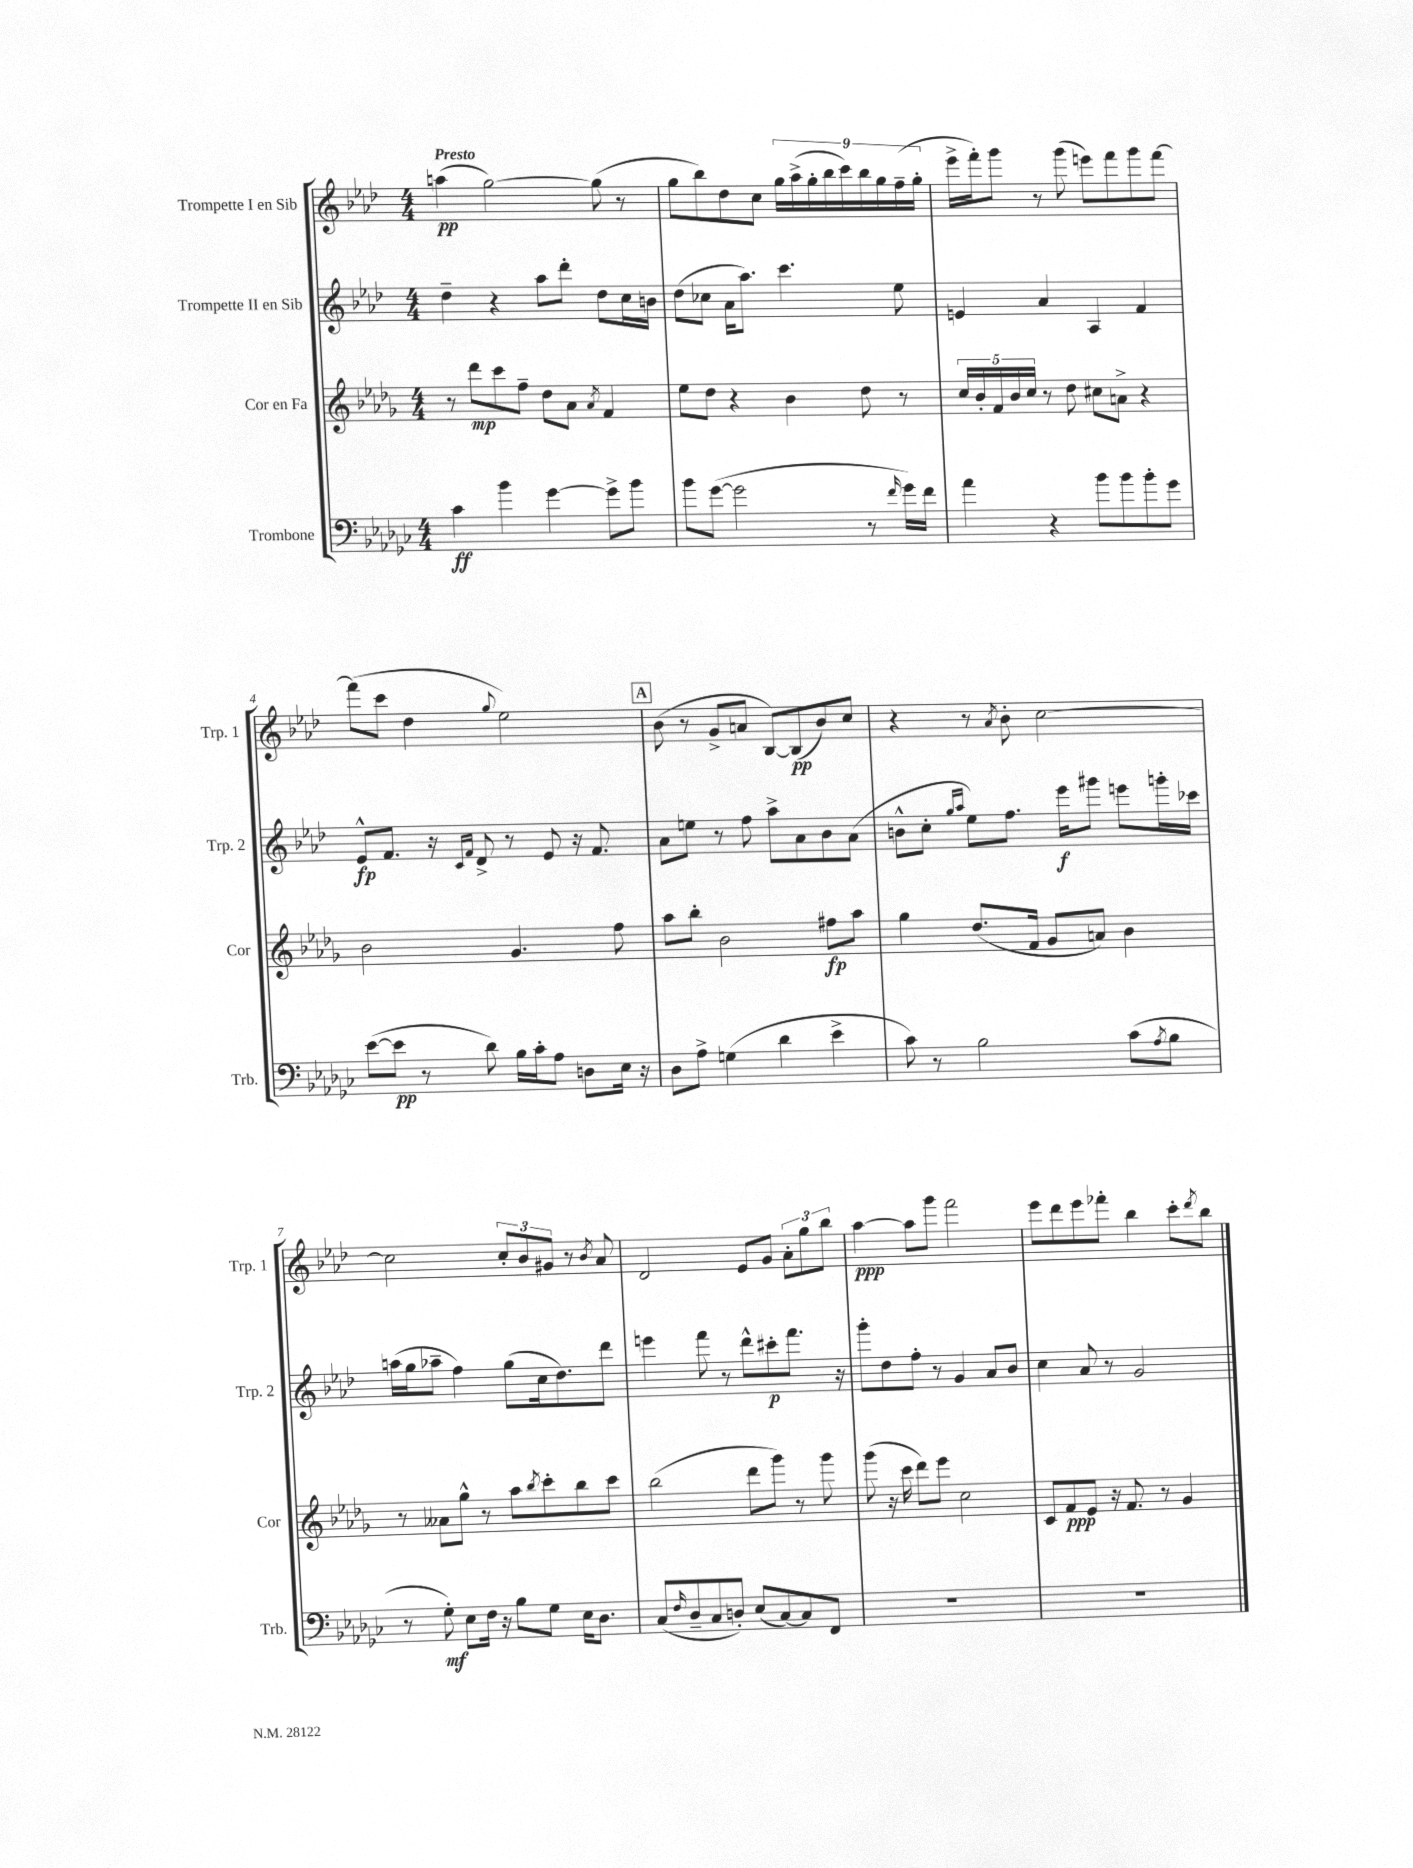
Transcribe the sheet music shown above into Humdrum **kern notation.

**kern	**dynam	**kern	**dynam	**kern	**dynam	**kern	**dynam
*part4	*part4	*part3	*part3	*part2	*part2	*part1	*part1
*staff4	*staff4	*staff3	*staff3	*staff2	*staff2	*staff1	*staff1
*I"Trombone	*	*I"Cor en Fa	*	*I"Trompette II en Sib	*	*I"Trompette I en Sib	*
*I'Trb.	*	*I'Cor	*	*I'Trp. 2	*	*I'Trp. 1	*
*clefF4	*	*clefG2	*	*clefG2	*	*clefG2	*
*k[b-e-a-d-g-c-]	*	*k[b-e-a-d-g-]	*	*k[b-e-a-d-]	*	*k[b-e-a-d-]	*
*M4/4	*	*M4/4	*	*M4/4	*	*M4/4	*
=1	=1	=1	=1	=1	=1	=1	=1
!	!	!	!	!	!	!LO:TX:a:B:t=Presto	!
4c-\	ff	8r	.	4dd-~\	.	(4aan\	pp
.	.	8ddd-\L	mp	.	.	.	.
4b-\	.	8ccc\	.	4r	.	[2gg\)	.
.	.	8ff~\J	.	.	.	.	.
[4g-\	.	8dd-\L	.	8aa-\L	.	.	.
.	.	8a-\J	.	8ddd-'\J	.	.	.
.	.	8qa-/	.	.	.	.	.
8g-^\L]	.	4f/	.	8dd-\L	.	(8gg\]	.
8b-\J	.	.	.	16cc\L	.	8r	.
.	.	.	.	16bn\JJ	.	.	.
=2	=2	=2	=2	=2	=2	=2	=2
8b-\L	.	8ee-\L	.	(8dd-\L	.	8gg\L	.
([8g-\J	.	8dd-\J	.	8cc-X\J	.	8bb-\)	.
2g-\]	.	4r	.	16a-\KL	.	8dd-\	.
.	.	.	.	8.aa-\J)	.	.	.
.	.	.	.	.	.	8cc\J	.
.	.	4b-\	.	4.ccc\	.	18gg\LL	.
.	.	.	.	.	.	(18aa-^\	.
.	.	.	.	.	.	18gg'\	.
.	.	.	.	.	.	18bb-\	.
.	.	.	.	.	.	18ccc\)	.
8r	.	8dd-\	.	.	.	.	.
.	.	.	.	.	.	18bb-\	.
.	.	.	.	.	.	18gg\	.
16qqf/	.	.	.	.	.	.	.
16g-\LL)	.	8r	.	8ee-\	.	.	.
.	.	.	.	.	.	(18ff~\	.
16f\JJ	.	.	.	.	.	.	.
.	.	.	.	.	.	18gg'\JJ	.
=3	=3	=3	=3	=3	=3	=3	=3
4a-\	.	20cc/LL	.	4en/	.	16eee-^\LL	.
.	.	20b-'/	.	.	.	.	.
.	.	.	.	.	.	16fff'\J)	.
.	.	20f/	.	.	.	.	.
.	.	.	.	.	.	8ggg\J	.
.	.	20b-/	.	.	.	.	.
.	.	20cc/JJ	.	.	.	.	.
4r	.	8r	.	4a-/	.	8r	.
.	.	8dd-\	.	.	.	(8ggg\	.
8b-\L	.	8cc#X\L	.	4A-/	.	8eeen\L)	.
8b-\	.	8an^\J	.	.	.	8fff\	.
8b-'\	.	4r	.	4f/	.	8ggg\	.
8g-\J	.	.	.	.	.	[8fff\J	.
!!LO:LB:g=z
=4	=4	=4	=4	=4	=4	=4	=4
([8e-\L	.	2b-\	.	8e-^^/L	fp	(8fff\L]	.
8e-\J]	pp	.	.	8.f/J	.	8ccc\J	.
8r	.	.	.	.	.	4dd-\	.
.	.	.	.	16r	.	.	.
.	.	.	.	16qqc/LL	.	.	.
.	.	.	.	16qqf/JJ	.	.	.
8d-\)	.	.	.	8d-^/	.	.	.
.	.	.	.	.	.	8qqgg/	.
16B-\LL	.	4.g-/	.	8r	.	2ee-\)	.
16c-'\J	.	.	.	.	.	.	.
8A-\J	.	.	.	8e-/	.	.	.
8Dn\L	.	.	.	16r	.	.	.
.	.	.	.	8.f/	.	.	.
16E-\Jk	.	8ff\	.	.	.	.	.
16r	.	.	.	.	.	.	.
!!LO:REH:place=s1:t=A
=5	=5	=5	=5	=5	=5	=5	=5
8D-\L	.	8aa-\L	.	8a-\L	.	(8b-\	.
8A-^\J	.	8bb-'\J	.	8een\J	.	8r	.
(4Gn\	.	2b-\	.	8r	.	8g^/L	.
.	.	.	.	8ff\	.	8an/J	.
4d-\	.	.	.	8aa-^\L	.	[8B-/L)	.
.	.	.	.	8a-\	.	(8B-/]	pp
4e-^\	.	8ff#X\L	fp	8b-\	.	8b-/)	.
.	.	8aa-\J	.	(8a-\J	.	8cc/J	.
=6	=6	=6	=6	=6	=6	=6	=6
8c-\)	.	4gg-\	.	8bn^^\L	.	4r	.
8r	.	.	.	8cc'\J	.	.	.
.	.	.	.	16qqgg/LL	.	.	.
.	.	.	.	16qqaa-/JJ	.	.	.
2B-\	.	(8.dd-/L	.	8ee-\L)	.	8r	.
.	.	.	.	.	.	8qa-/	.
.	.	.	.	8.ff\J	.	8b-'\	.
.	.	16f/Jk	.	.	.	.	.
.	.	8g-/L	.	.	.	[2cc\	.
.	.	.	.	16eee-\KL	f	.	.
.	.	8an/J)	.	8ggg#X\J	.	.	.
(8c-\L	.	4b-\	.	8eeen\L	.	.	.
8qA-/	.	.	.	.	.	.	.
8B-\J	.	.	.	16gggn'\L	.	.	.
.	.	.	.	16ccc-X\JJ	.	.	.
!!LO:LB:g=z
=7	=7	=7	=7	=7	=7	=7	=7
8r	.	8r	.	(16aan\LL	.	2cc\]	.
.	.	.	.	16gg\J	.	.	.
8G-'\)	mf	8a--X\L	.	8aa-X~\J	.	.	.
8E-\L	.	8gg-^^\J	.	4ff\)	.	.	.
16F\Jk	.	8r	.	.	.	.	.
16r	.	.	.	.	.	.	.
8B-\L	.	8aa-\L	.	(8gg\L	.	12cc'/L	.
.	.	.	.	.	.	12b-/	.
.	.	8qbb-/	.	.	.	.	.
8G-\J	.	8ccc'\	.	16cc\k	.	.	.
.	.	.	.	.	.	12g#X/J	.
.	.	.	.	8.dd-\)	.	.	.
16E-\KL	.	8bb-\	.	.	.	8r	.
8.D-\J	.	.	.	.	.	.	.
.	.	.	.	.	.	8qb-/	.
.	.	8ccc\J	.	8ddd-\J	.	8a-/	.
=8	=8	=8	=8	=8	=8	=8	=8
(8C-/L	.	(2bb-\	.	4eeen\	.	2d-/	.
16qqF/	.	.	.	.	.	.	.
8D-~/	.	.	.	.	.	.	.
8C-/	.	.	.	8fff\	.	.	.
8Dn'/J)	.	.	.	8r	.	.	.
(8E-/L	.	8ddd-\L	.	8ddd-^^\L	.	8e-/L	.
[8C-/)	.	8ggg-\J)	.	8ccc#X'\	p	8g/J	.
8C-/]	.	8r	.	8.fff\J	.	12a-'\L	.
.	.	.	.	.	.	12gg\	.
8FF/J	.	8ggg-\	.	.	.	.	.
.	.	.	.	.	.	12bb-\J	.
.	.	.	.	16r	.	.	.
=9	=9	=9	=9	=9	=9	=9	=9
1r	.	(8ggg-\	.	8ggg'\L	.	[4aa-\	ppp
.	.	16r	.	8dd-\	.	.	.
.	.	16ccc\	.	.	.	.	.
.	.	8ddd-\L)	.	8ff'\J	.	8aa-\L]	.
.	.	8eee-\J	.	8r	.	8ggg\J	.
.	.	2cc\	.	4g/	.	2fff\	.
.	.	.	.	8a-/L	.	.	.
.	.	.	.	8b-/J	.	.	.
=10	=10	=10	=10	=10	=10	=10	=10
1r	.	8c/L	.	4cc\	.	8eee-\L	.
.	.	8f/	ppp	.	.	8ddd-\	.
.	.	8e-/J	.	8a-/	.	8eee-\	.
.	.	16r	.	8r	.	8fff-X'\J	.
.	.	8.f/	.	.	.	.	.
.	.	.	.	2g/	.	4bb-\	.
.	.	8r	.	.	.	.	.
.	.	4g-/	.	.	.	8ccc'\L	.
.	.	.	.	.	.	8qddd-/	.
.	.	.	.	.	.	8bb-\J	.
==	==	==	==	==	==	==	==
*-	*-	*-	*-	*-	*-	*-	*-
